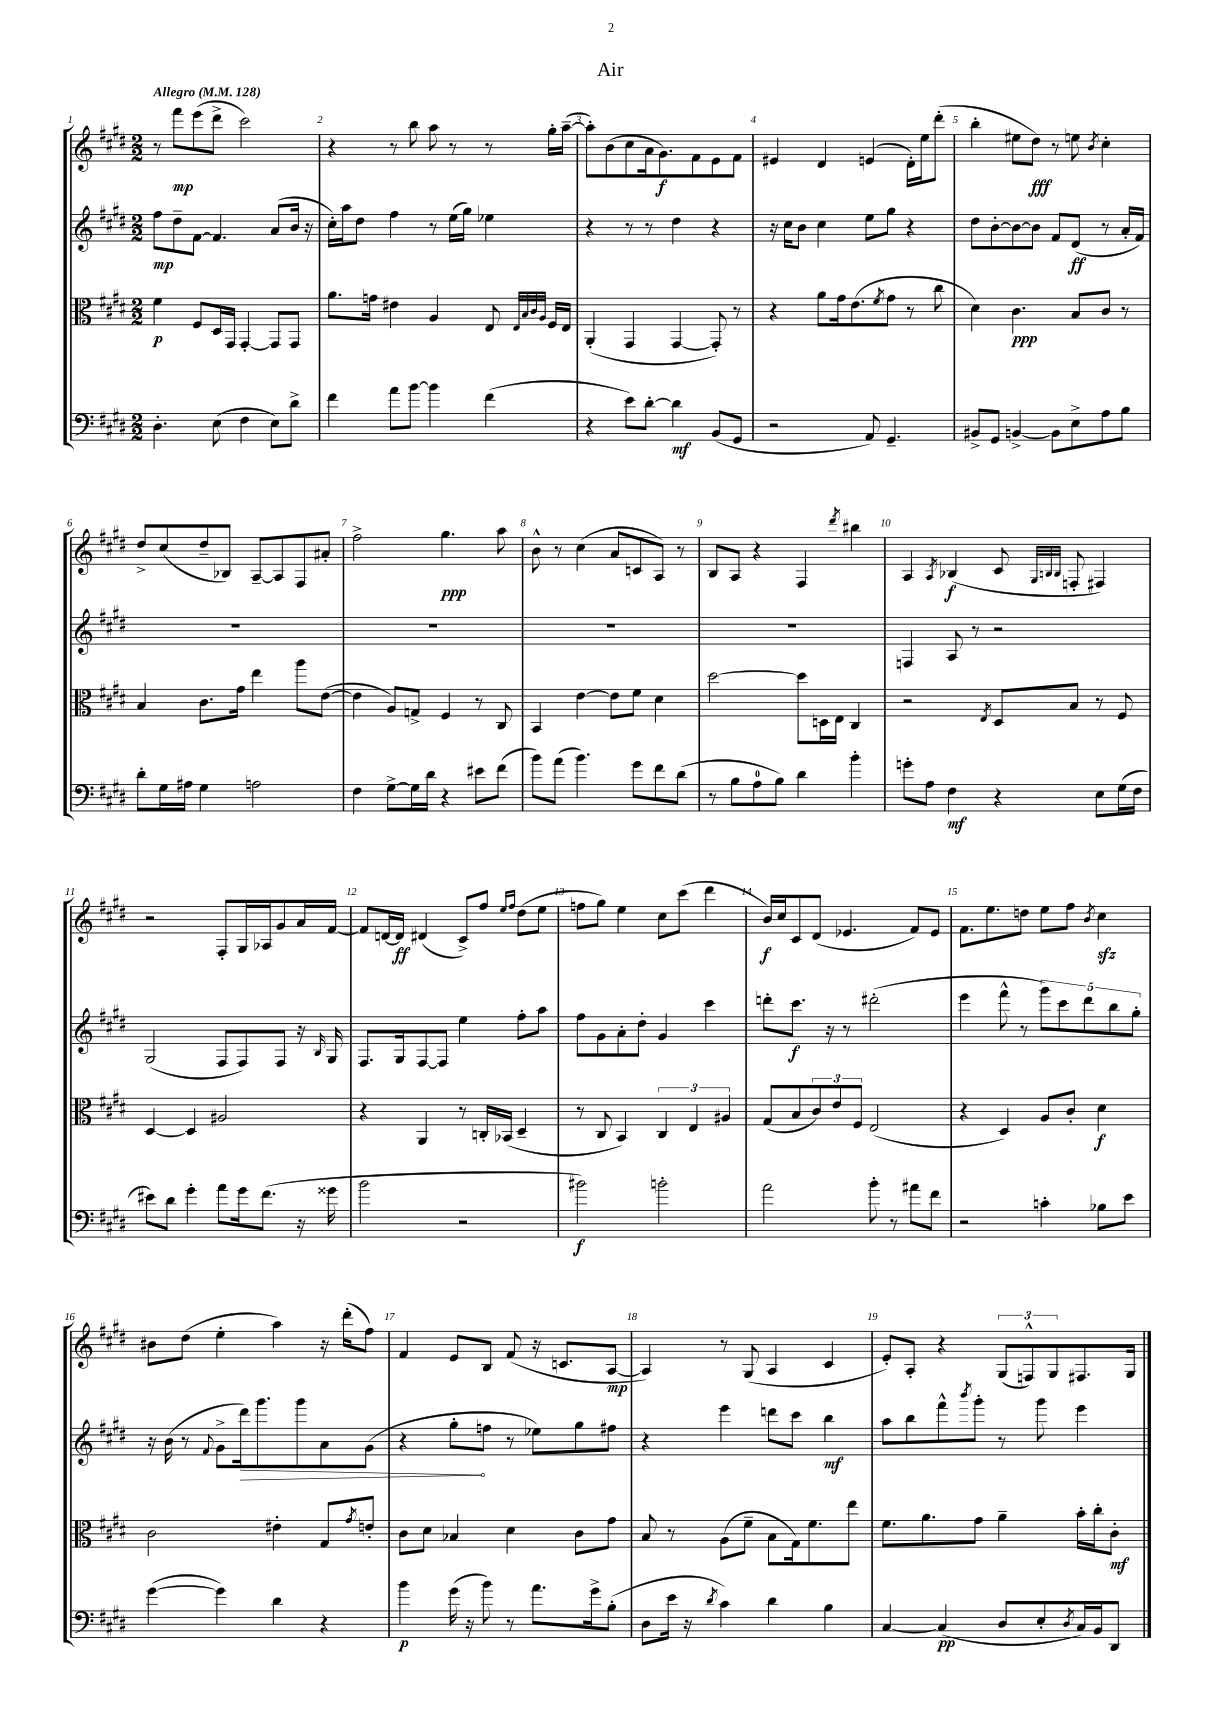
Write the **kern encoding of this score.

**kern	**kern	**kern	**kern
*staff4	*staff3	*staff2	*staff1
*clefF4	*clefC3	*clefG2	*clefG2
*k[f#c#g#d#]	*k[f#c#g#d#]	*k[f#c#g#d#]	*k[f#c#g#d#]
*M2/2	*M2/2	*M2/2	*M2/2
*MM128	*MM128	*MM128	*MM128
4.D#'	4f#	8ff#	8r
.	.	8dd#~	8fff#
.	8F#	[8f#	(8eee
(8E	16D#	4.f#]	8ddd#^
.	16GG#	.	.
4F#	[4GG#'	.	2ccc#)
8E)	8GG#]	(8a	.
8d#^	8GG#	16b	.
.	.	16r	.
=	=	=	=
4f#	8.a	16cc#')	4r
.	.	16aa	.
.	.	8dd#	.
.	16g	.	.
8a	4e#	4ff#	8r
[8b	.	.	8bb
4b]	4A	8r	8aa
.	.	(16ee	8r
.	.	16gg#)	.
(4f#	8E	4ee-	8r
.	32qqE	.	.
.	32qqB	.	.
.	32qqc#	.	.
.	32qqA	.	.
.	16F#	.	16gg#'
.	16E	.	([16aa~
=	=	=	=
4r	(4AA'	4r	8aa'])
.	.	.	(8b
8e)	4GG#	8r	8cc#
[8d#'	.	8r	16a
.	.	.	8.g#)
4d#]	[4GG#	4dd#	.
.	.	.	8f#
(8BB	8GG#'])	4r	8e
8GG#	8r	.	8f#
=	=	=	=
2r	4r	16r	4e#
.	.	16cc#	.
.	.	8b	.
.	8a	4cc#	4d#
.	16g#	.	.
.	(8.e	.	.
8AA)	.	8ee	(4e
.	8qf#	.	.
4.GG#~	8g#	8gg#	.
.	8r	4r	16d#')
.	.	.	16ee
.	8cc#	.	(8ddd#'
=	=	=	=
8BB#^	4d#)	8dd#	4bb'
8GG#	.	[8b'	.
[4BB^	4.c#	8b_	8ee#
.	.	8b]	8dd#)
8BB]	.	8f#	8r
8E^	8B	(8d#	8ee
.	.	.	8qb
8A	8c#	8r	4cc#'
8B	8r	16a'	.
.	.	16f#)	.
=	=	=	=
8d#'	4B	1r	8dd#^
16G#	.	.	(8cc#
16A#	.	.	.
4G#	8.c#	.	8dd#~
.	.	.	8B-)
.	16g#	.	.
2A	4ee	.	[8A~
.	.	.	8A]
.	8aa	.	8F#
.	([8e	.	8a#'
=	=	=	=
4F#	4e]	1r	2ff#^
[8G#^	8A)	.	.
16G#]	8G^	.	.
16d#	.	.	.
4r	4F#	.	4.gg#
8e#	8r	.	.
(8f#	8C#	.	8aa
=	=	=	=
8b)	4BB	1r	8b^^
(8a	.	.	8r
4.b)	[4e	.	(4cc#
.	8e]	.	8a
8g#	8f#	.	8c
8f#	4d#	.	8A)
(8d#	.	.	8r
=	=	=	=
8r	[2dd#	1r	8B
8B	.	.	8A
8A	.	.	4r
8B)	.	.	.
4d#	8dd#]	.	4F#
.	16D	.	.
.	16E	.	.
.	.	.	8qddd#
4b'	4C#	.	4bb#
=	=	=	=
8g'	2r	4F	4A
8A	.	.	.
.	.	.	8qA
4F#	.	8A	(4B-
.	.	8r	.
.	8qE	.	.
4r	8D#	2r	8c#
.	.	.	32qqG#
.	.	.	32qqB
.	.	.	32qqB
.	8B	.	8F'
8E	8r	.	4F#)
(16G#	8F#	.	.
16F#	.	.	.
=	=	=	=
8e#)	[4D#	(2G#	2r
8d#	.	.	.
4g#'	4D#]	.	.
8a	2A#	8F#	8F#'
16g#	.	8F#)	16G#
(8.f#	.	.	16A-
.	.	8F#	8g#
16r	.	16r	16a
.	.	16qqB	.
16g##	.	16G#	[16f#
=	=	=	=
2b	4r	8.F#	8f#]
.	.	.	[16d
.	.	16G#	16d]
.	4AA	[8F#	(4d#
.	.	8F#]	.
2r	8r	4ee	8c#^)
.	16C'	.	8ff#
.	(16BB-	.	.
.	.	.	16qqee
.	.	.	16qqff#
.	4D#~	8ff#'	(8dd#
.	.	8aa	8ee
=	=	=	=
2b#)	8r	8ff#	8ff
.	8C#	8g#	8gg#)
.	4BB)	8a'	4ee
.	.	8dd#'	.
2b'	6C#	4g#	8cc#
.	.	.	(8ccc#
.	6E	.	.
.	.	4ccc#	4ddd#
.	6A#	.	.
=	=	=	=
2a	(8G#	8ddd'	16b)
.	.	.	16cc#
.	8B	8.ccc#	8c#
.	12c#)	.	(8d#
.	.	16r	.
.	12e	.	.
.	.	8r	4.e-
.	12F#	.	.
8b'	(2E	(2ddd#'	.
8r	.	.	.
8a#	.	.	8f#)
8f#	.	.	8e-
=	=	=	=
2r	4r	4eee	8.f#
.	.	.	8.ee
.	4D#)	8fff#^^	.
.	.	8r	8dd
4c'	8A	10ggg#)	8ee
.	.	10ccc#	.
.	8c#'	.	8ff#
.	.	10ddd#	.
.	.	.	8qb
8B-	4d#	.	4cc#
.	.	10bb	.
8e	.	.	.
.	.	10gg#'	.
=	=	=	=
([4g#	2c#	16r	8b#
.	.	(16b	.
.	.	8r	(8dd#
.	.	8qqf#	.
4g#])	.	8g#^	4ee'
.	.	16ddd#)	.
.	.	8.ggg#	.
4d#	4e#'	.	4aa)
.	.	8ggg#	.
4r	8G#	8a	16r
.	.	.	(16ddd#'
.	8qg#	.	.
.	8e'	(8g#	8ff#)
=	=	=	=
4b	8c#	4r	4f#
.	8d#	.	.
(16g#	4B-	8gg#'	8e
16r	.	.	.
8b)	.	8ff	8B
8r	4d#	8r	(8f#
8.a	.	8ee-)	16r
.	.	.	8.c
.	8c#	8gg#	.
16g#^	.	.	.
(8B'	8g#	8ff#	[8A
=	=	=	=
8D#	8B	4r	4A])
16e	8r	.	.
16r	.	.	.
8qd#	.	.	.
4c#)	(8A	4eee	8r
.	8f#~	.	(8G#
4d#	8B	8ddd	4A
.	16G#)	8ccc#	.
.	8.f#	.	.
4B	.	4bb	4c#
.	8ee	.	.
=	=	=	=
[4C#	8.f#	8aa	8e')
.	.	8bb	8A'
.	8.a	.	.
(4C#]	.	8fff#^^	4r
.	.	8qbbb	.
.	8g#	8ggg#'	.
8D#	4a~	8r	(12G#
.	.	.	12F^^)
8E'	.	8ggg#	.
.	.	.	12G#
8qD#	.	.	.
16C#)	16b'	4eee	8.F#
16BB	16cc#'	.	.
8DD#	8c#'	.	.
.	.	.	16G#
==	==	==	==
*-	*-	*-	*-
